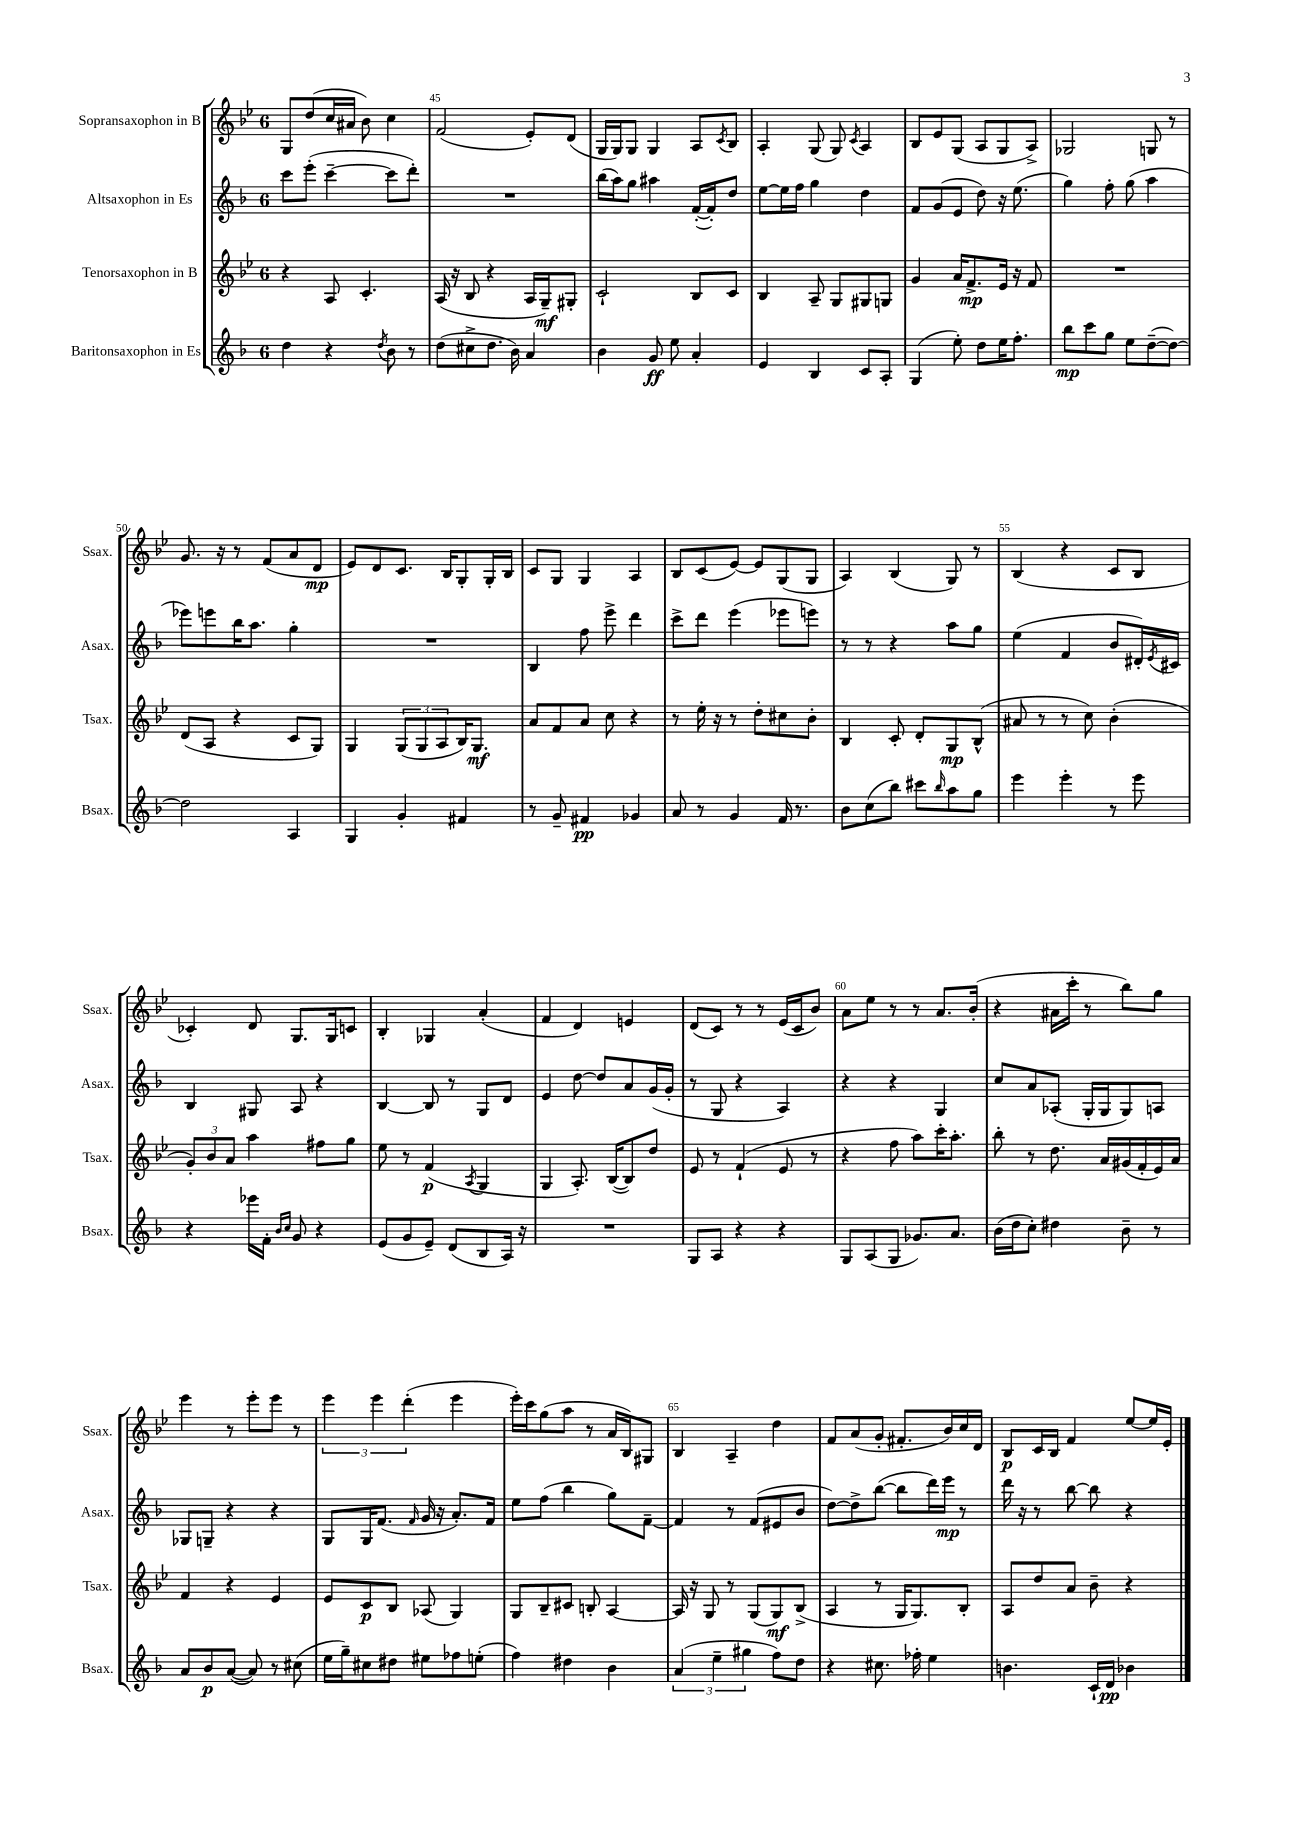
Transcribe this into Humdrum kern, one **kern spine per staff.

**kern	**kern	**kern	**kern
*staff4	*staff3	*staff2	*staff1
*clefG2	*clefG2	*clefG2	*clefG2
*k[b-]	*k[b-e-]	*k[b-]	*k[b-e-]
*M6/8	*M6/8	*M6/8	*M6/8
4dd\	4r	8ccc\L	8G/L
.	.	(8eee'\J	(8dd/
4r	8A/	[4ccc~\	16cc/L
.	.	.	16a#/JJ
.	4.c'/	.	8b-\)
8qdd/	.	.	.
8b-\	.	8ccc\]L	4cc\
8r	.	8ddd'\J)	.
=	=	=	=
(8dd\L	(16A/	2.r	(2f/
.	16r	.	.
8cc#^\	8B-/	.	.
8.dd\J	4r	.	.
16b-\)	.	.	.
4a/	16A/LL	.	8e-'/L)
.	16G~/J)	.	.
.	8G#'/J	.	(8d/J
=	=	=	=
4b-\	2c`/	(16bb-\LL	16G/LL
.	.	16aa\J)	16G/J)
.	.	8gg\J	8G/J
8g/	.	4aa#\	4G/
8ee\	.	.	.
4a'/	8B-/L	([16f'/LL	8A/L
.	.	16f'/]J)	.
.	.	.	8qc/
.	8c/J	8dd/J	8B-/J
=	=	=	=
4e/	4B-/	[8ee\L	4A'/
.	.	16ee\]L	.
.	.	16ff\JJ	.
4B-/	8A~/	4gg\	(8G/
.	8G/L	.	8G/)
.	.	.	8qc/
8c/L	8G#/	4dd\	4A/
8A'/J	8G/J	.	.
=	=	=	=
(4G/	4g/	8f/L	8B-/L
.	.	(8g/	8e-/
8ee'\)	16a/LK	8e/J	(8G/J
.	8.f^/	.	.
8dd\L	.	8dd\)	8A/L
16ee\K	16e-/Jk	16r	8G/
8.ff'\J	16r	(8.ee\	.
.	8f/	.	8A^/J)
=	=	=	=
8bb-\L	2.r	4gg\)	2G-/
8ccc\	.	.	.
8gg\J	.	8ff'\	.
8ee\L	.	(8gg\	.
([8dd~\	.	4aa\	8G/
8dd\_J)	.	.	8r
=	=	=	=
2dd\]	(8d/L	8eee-\L)	8.g/
.	8A/J	8eee\	.
.	.	.	16r
.	4r	16bb-\K	8r
.	.	8.aa\J	.
.	.	.	(8f/L
4A/	8c/L	4gg'\	8a/
.	8G/J)	.	8d/J
=	=	=	=
4G/	4G/	2.r	8e-/L)
.	.	.	8d/
4g'/	(12G/L	.	8.c/J
.	12G/	.	.
.	12A/	.	.
.	.	.	16B-/LK
4f#/	16B-/K)	.	8G'/
.	8.G/J	.	.
.	.	.	16G'/L
.	.	.	16B-/JJ
=	=	=	=
8r	8a/L	4B-/	8c/L
8g~/	8f/	.	8G/J
4f#/	8a/J	8ff\	4G/
.	8cc\	8eee^\	.
4g-/	4r	4ddd\	4A/
=	=	=	=
8a/	8r	8ccc^\L	8B-/L
8r	16ee-'\	8ddd\J	(8c/
.	16r	.	.
4g/	8r	(4eee\	[8e-/J)
.	8dd'\L	.	8e-/]L
16f/	8cc#\	8eee-\L	(8G/
8.r	.	.	.
.	8b-'\J	8eee\J)	8G/J
=	=	=	=
8b-\L	4B-/	8r	4A/)
(8cc\	.	8r	.
8bb-\J)	8c'/	4r	(4B-/
8ccc#\L	8d'/L	.	.
16qqbb-/	.	.	.
8aa\	8G/	8aa\L	8G/)
8gg\J	(8B-^^/J	8gg\J	8r
=	=	=	=
4eee\	8a#/	(4ee\	(4B-/
.	8r	.	.
4eee'\	8r	4f/	4r
.	8cc\)	.	.
8r	(4b-'\	8b-/L	8c/L
8eee\	.	16d#'/L)	8B-/J
.	.	8qe/	.
.	.	16c#/JJ	.
=	=	=	=
4r	12g'/L)	4B-/	4c-'/)
.	12b-/	.	.
.	12a/J	.	.
16eee-\LL	4aa\	8G#/	8d/
16f'\JJ	.	.	.
16qqb-/LL	.	.	.
16qqcc/JJ	.	.	.
8g/	.	8A/	8.G/L
4r	8ff#\L	4r	.
.	.	.	16G/k
.	8gg\J	.	8c/J
=	=	=	=
(8e/L	8ee-\	[4B-/	4B-'/
8g/	8r	.	.
8e~/J)	(4f/	8B-/]	4G-/
(8d/L	.	8r	.
.	8qA/	.	.
8B-/	4G/	8G/L	(4a'/
16A/Jk)	.	8d/J	.
16r	.	.	.
=	=	=	=
2.r	4G/	4e/	4f/
.	8.A'/)	[8dd\	4d/)
.	.	8dd/]L	.
.	([16B-/LK	.	.
.	8B-/])	8a/	4e/
.	8dd/J	(16g/L	.
.	.	16g'/JJ	.
=	=	=	=
8G/L	8e-/	8r	(8d/L
8A/J	8r	8G/	8c/J)
4r	(4f`/	4r	8r
.	.	.	8r
4r	8e-/	4A/)	(16e-/LL
.	.	.	16c/J
.	8r	.	8b-/J)
=	=	=	=
8G/L	4r	4r	8a\L
(8A/	.	.	8ee-\J
8G/J	8ff\	4r	8r
8.g-/L)	8aa\L)	.	8r
.	16ccc'\K	4G/	8.a/L
8.a/J	8.aa'\J	.	.
.	.	.	(16b-'/Jk
=	=	=	=
(16b-\LL	8bb-'\	8cc/L	4r
16dd\J	.	.	.
8cc'\J)	8r	8a/	.
4dd#\	8.dd\	(8A-'/J	16a#\LL
.	.	.	16ccc'\JJ
.	.	16G'/LL	8r
.	16a/LL	16G/J	.
8b-~\	(16g#/	8G/)	8bb-\L)
.	16f'/	.	.
8r	16e-/)	8A/J	8gg\J
.	16a/JJ	.	.
=	=	=	=
8a/L	4f/	8G-/L	4eee-\
8b-/	.	8G~/J	.
([8a/J	4r	4r	8r
8a/])	.	.	8eee-'\L
8r	4e-/	4r	8eee-\J
(8cc#\	.	.	8r
=	=	=	=
16ee\LL	8e-/L	8G/L	6eee-\
16gg~\J)	.	.	.
8cc#\	8c/	16G/K	.
.	.	.	6eee-\
.	.	(8.f/J	.
8dd#\J	8B-/J	.	.
.	.	.	(6ddd'\
.	.	16qqf/	.
8ee#\L	(8A-/	16g/	.
.	.	16r	.
8ff-\	4G/)	8.a'/L)	4eee-\
(8ee'\J	.	.	.
.	.	16f/Jk	.
=	=	=	=
4ff\)	8G/L	8ee\L	16eee-'\LL)
.	.	.	16ccc\J
.	8B-~/	(8ff\J	(8gg\
4dd#\	8c#/J	4bb-\	8aa\J
.	8B'/	.	8r
4b-\	[4A/	8gg\L)	16a/LL
.	.	.	16B-/J)
.	.	[8f~\J	8G#/J
=	=	=	=
(6a/	16A/]	4f/]	4B-/
.	16r	.	.
.	8G/	.	.
6ee~\	.	.	.
.	8r	8r	4A~/
6gg#\	.	.	.
.	(8G/L	(8f/L	.
8ff\L)	8G/)	8e#/	4dd\
8dd\J	(8B-^/J	8b-/J	.
=	=	=	=
4r	4A/	[8dd\L)	8f/L
.	.	8dd^\]	(8a/
8.cc#\	8r	([8bb-\J	8g'/J
.	16G/LK	8bb-\]L	8.f#'/L
16ff-'\	8.G/)	.	.
4ee\	.	16ddd\L)	.
.	.	16eee\JJ	16b-/L)
.	8B-'/J	8r	16cc/
.	.	.	16d/JJ
=	=	=	=
4.b\	8A/L	16ddd\	8B-/L
.	.	16r	.
.	8dd/	8r	16c/L
.	.	.	16B-/JJ
.	8a/J	[8bb-\	4f/
16c`/LL	8b-~\	8bb-\]	.
16d/JJ	.	.	.
4b-\	4r	4r	[8ee-/L
.	.	.	16ee-/]L
.	.	.	16e-'/JJ
==	==	==	==
*-	*-	*-	*-
